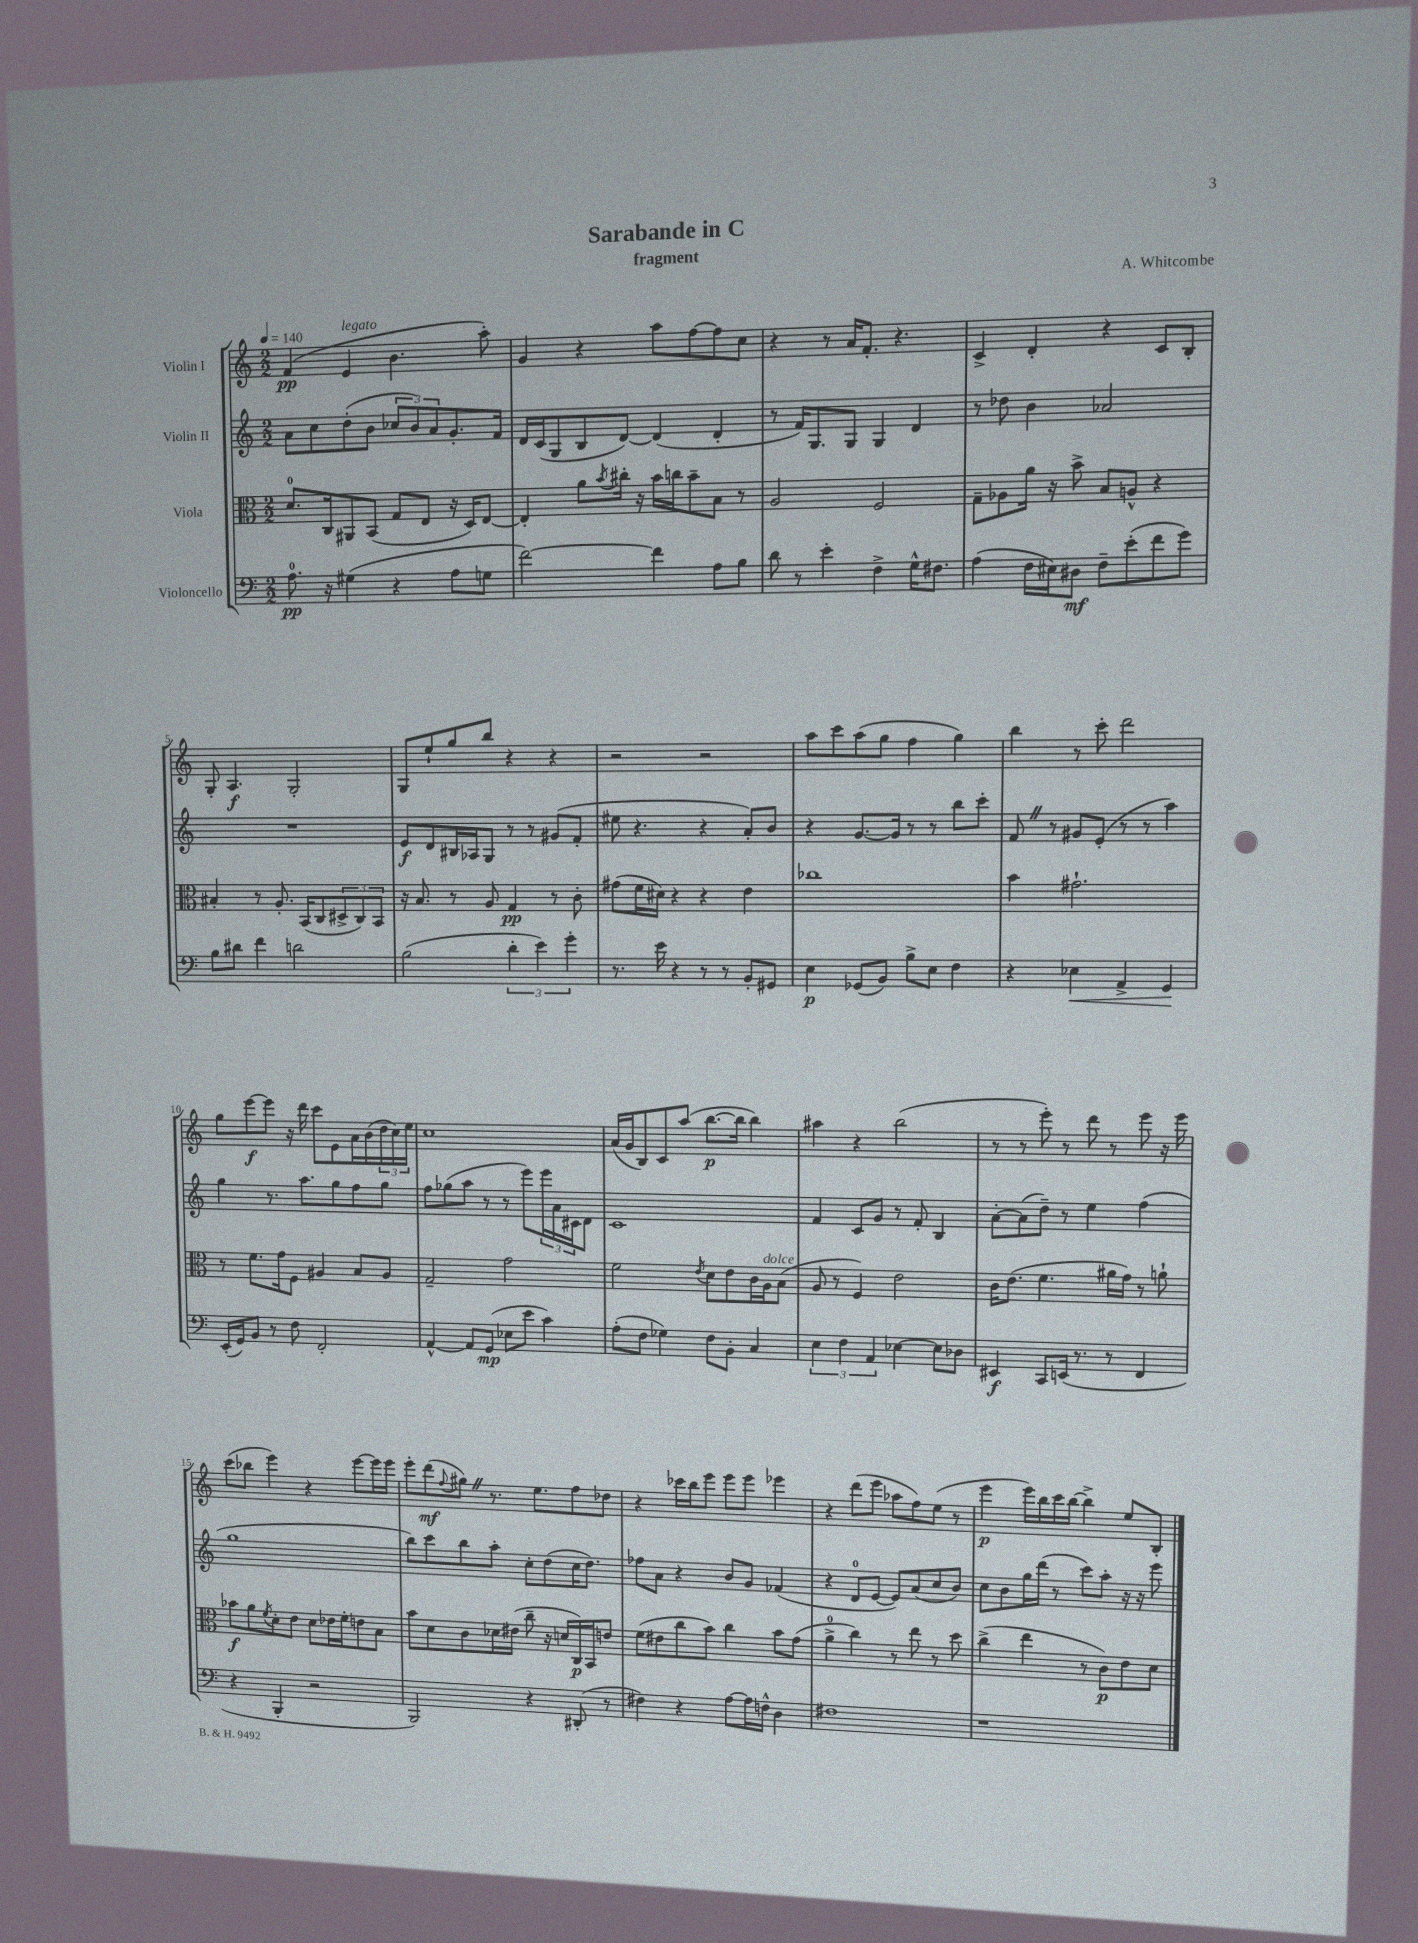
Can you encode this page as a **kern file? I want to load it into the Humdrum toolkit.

**kern	**kern	**kern	**kern
*staff4	*staff3	*staff2	*staff1
*clefF4	*clefC3	*clefG2	*clefG2
*k[]	*k[]	*k[]	*k[]
*M2/2	*M2/2	*M2/2	*M2/2
*MM140	*MM140	*MM140	*MM140
8.A	8.d	8a	(4f
.	.	8cc	.
16r	16C	.	.
(4G#	8AA#	(8dd'	4e
.	(8BB	8b	.
4r	8G	12cc-	4.b
.	.	12b)	.
.	8E	.	.
.	.	12a	.
8A	16r	8.g'	.
.	16D)	.	.
8G	[8E	.	8aa')
.	.	16f	.
=	=	=	=
[2f)	4E']	16d	4g
.	.	(16c	.
.	.	8G	.
.	8a	8B	4r
.	8qb	.	.
.	16cc#'	[8d)	.
.	16r	.	.
4f]	16b	(4d]	8aa
.	16cc	.	.
.	8b~	.	[8ff
8A	8B	4d'	8ff]
8B	8r	.	8cc
=	=	=	=
8d	2A	8r	4r
8r	.	16f)	.
.	.	8.G	.
4e'	.	.	8r
.	.	8G	16a
.	.	.	8.f'
4F^	2F	4G	.
.	.	.	4.r
16G^^	.	4d	.
8.F#	.	.	.
=	=	=	=
(4A	8G~	8r	4c^
.	8A-	8dd-	.
16F	16a	4b	4d'
16E#)	16r	.	.
8D#	8b^	.	.
8F~	8B	2a-	4r
(8e'	8A^^	.	.
8f	4r	.	8c
8g)	.	.	8B'
=	=	=	=
8B	4B#'	1r	8G'
8d#	.	.	4.A
4f	8r	.	.
.	8.A'	.	.
2d	.	.	2G'
.	(16BB	.	.
.	8C	.	.
.	12D#^	.	.
.	12C)	.	.
.	12BB	.	.
=	=	=	=
(2B	16r	8e	8G
.	8.B	.	.
.	.	8d	8ee`
.	8r	16B#	8gg
.	.	16A-	.
.	8A	8G	8bb
6d'	4G	8r	4r
.	.	8r	.
6e)	.	.	.
.	8r	(8g#	4r
6g'	.	.	.
.	8c'	8f'	.
=	=	=	=
8.r	(8g#	8ee#	2r
.	16f	4.r	.
16e	16d#)	.	.
4r	4r	.	.
8r	4r	4r	2r
8r	.	.	.
8BB'	4e	8a')	.
8GG#	.	8b	.
=	=	=	=
4E	1cc-	4r	8aa
.	.	.	8ccc
(8GG-	.	[8.g	(8aa
8BB)	.	.	8gg
.	.	16g]	.
8B^	.	8r	4ff
8E	.	8r	.
4F	.	8bb	4gg)
.	.	8ccc'	.
=	=	=	=
4r	4b	8f	4bb
.	.	8r	.
4E-	2.g#`	8g#	8r
.	.	(8e'	8ccc'
4AA^	.	8r	2ddd
.	.	8r	.
4GG	.	4aa)	.
=	=	=	=
(16EE'	8r	4gg	8gg
16GG)	.	.	.
8BB	8.f	.	[8eee
8r	.	8.r	8eee]
.	16g	.	.
8F	8F	.	16r
.	.	8.aa	16ddd
2FF'	4A#	.	8ccc
.	.	8gg	8e
.	8B	8ff	16a
.	.	.	(16b
.	8A#	8gg	24dd
.	.	.	24cc)
.	.	.	24ee
=	=	=	=
[4AA^^	2G~	8ff	1cc
.	.	(8gg-	.
8AA]	.	8aa	.
(8GG	.	8r	.
8E-	2g	8r	.
8e	.	8eee)	.
4c)	.	24eee	.
.	.	24a	.
.	.	24c#	.
.	.	8d	.
=	=	=	=
(8A'	2f	1c	(16a
.	.	.	16g
8F	.	.	8B)
4G-)	.	.	8c
.	.	.	(8aa
.	8qe	.	.
8F	8d	.	[8.bb
8BB'	8e	.	.
.	.	.	16bb]
4C	16c	.	4bb)
.	16A	.	.
.	(8B	.	.
=	=	=	=
6E	8A	4f	4aa#
.	8r	.	.
6F	.	.	.
.	4F)	8c	4r
6AA	.	.	.
.	.	8g	.
[4E-	2e	8r	(2bb
.	.	8f'	.
8E-]	.	4B	.
8D-	.	.	.
=	=	=	=
4EE#	16c	[8a'	8r
.	(8.e	.	.
.	.	(8a]	8r
8CC	4.f	8dd~)	8eee')
(16EE	.	8r	8r
8.r	.	.	.
.	.	4ee	8ddd
8r	16a#	.	8r
.	16g)	.	.
4FF	8r	(4ff	8eee
.	8a`	.	16r
.	.	.	16eee
=	=	=	=
4r	8b-	1gg	(8ccc
.	8a	.	8bb-
.	8qf	.	.
4BBB'	8d'	.	4eee)
.	8e	.	.
2r	8d	.	4r
.	16e-	.	.
.	16f'	.	.
.	8e	.	[8eee
.	8B	.	16eee]
.	.	.	16eee
=	=	=	=
2BBB)	8b	8bb)	8eee'
.	8d	8ccc	(8ddd
.	.	.	8qqff
.	8c	8bb	8gg#)
.	16d-	8aa'	8.r
.	(16e#	.	.
4r	8cc~	8cc'	.
.	.	.	8.ee
.	16r	(8dd	.
.	16d	.	.
(8DD#'	16C)	16cc	8ff
.	16BB	8.dd)	.
8r	8e	.	8dd-
=	=	=	=
4F#)	(8f	8ff-	4r
.	8e#	8a	.
4r	8cc	4r	16ccc-
.	.	.	16bb
.	8b)	.	8eee
[8A	4cc	8b	8eee
16A]	.	8g	8eee
16F^^	.	.	.
4D	8b	(4f-	4eee-
.	(8g	.	.
=	=	=	=
1F#	4a^	4r	4r
.	4cc)	8d	(8ddd
.	.	[8e	8eee
.	8r	8e])	8aa-
.	8ee	(8a	8ff)
.	8r	8cc	(8ee
.	8dd	8b)	8r
=	=	=	=
1r	(4cc^	8cc	4eee
.	.	8b	.
.	4ee	16gg	16eee)
.	.	(16ddd	16bb
.	.	8r	16ccc
.	.	.	[16bb
.	8r	8ccc)	4bb^]
.	8c)	8aa'	.
.	8e	16r	8ee
.	.	16r	.
.	8d	8eee	8B'
==	==	==	==
*-	*-	*-	*-
